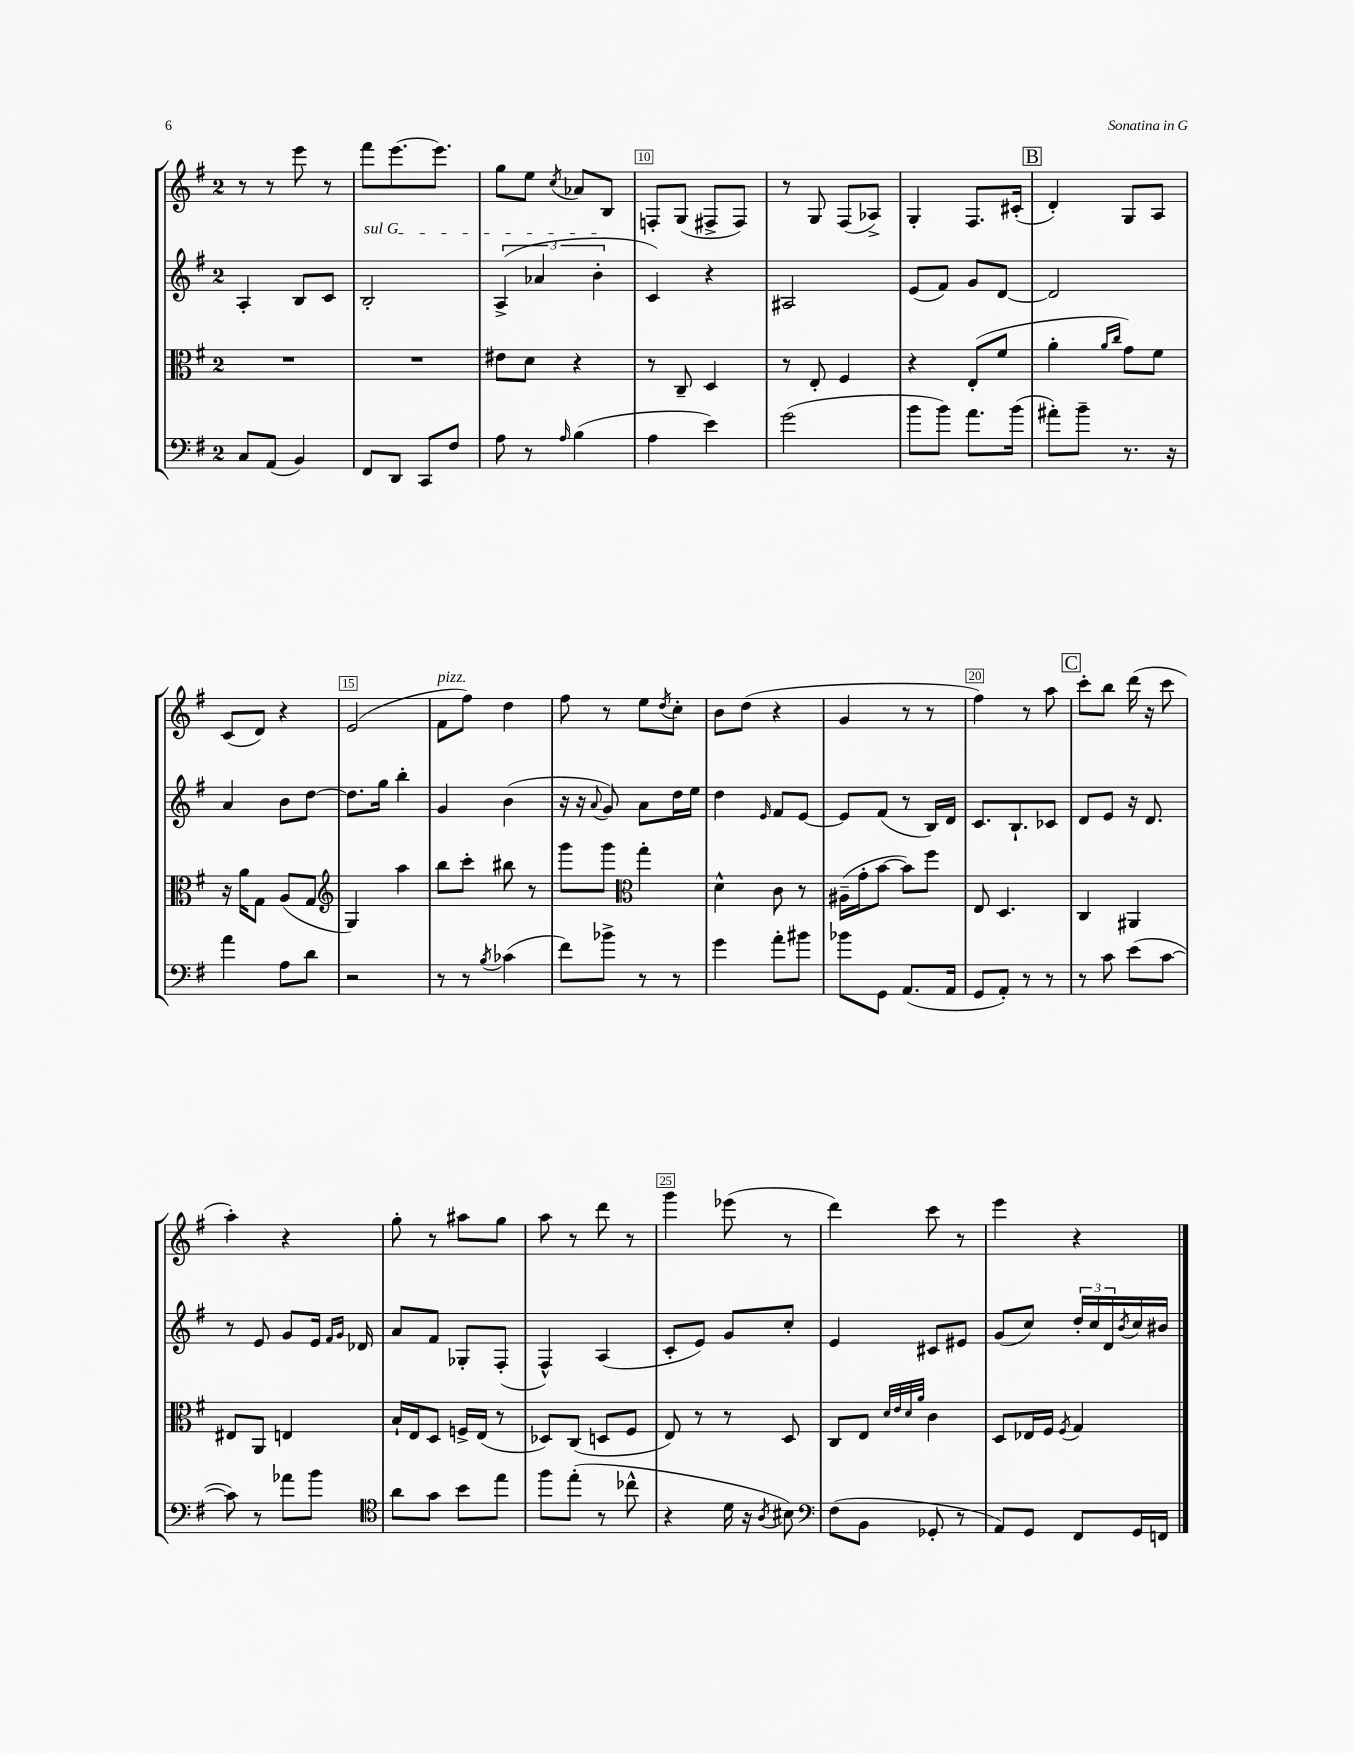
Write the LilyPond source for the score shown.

<<
\new StaffGroup <<
\new Staff = "s0" {
    \clef treble \key g \major \once \override Staff.TimeSignature.style = #'single-digit \time 2/4
    r8 r8 e'''8 r8 |
    fis'''8 e'''8.~ e'''8. |
    g''8 e''8 \acciaccatura { c''8 } aes'8 b8 |
    f8-. g8( fis8-> fis8) |
    r8 g8 fis8( aes8->) |
    g4-. fis8. cis'16-.( |
    \mark \markup { \box "B" } d'4-.) g8 a8 |
    c'8( d'8) r4 |
    e'2( |
    fis'8^\markup { \italic "pizz." } fis''8) d''4 |
    fis''8 r8 e''8 \acciaccatura { d''8 } c''8-. |
    b'8 d''8( r4 |
    g'4 r8 r8 |
    fis''4) r8 a''8 |
    \mark \markup { \box "C" } c'''8-. b''8 d'''16( r16 c'''8 |
    a''4-.) r4 |
    g''8-. r8 ais''8 g''8 |
    a''8 r8 d'''8 r8 |
    g'''4 ees'''8( r8 |
    d'''4) c'''8 r8 |
    e'''4 r4 \bar "|." |
}
\new Staff = "s1" {
    \clef treble \key g \major \once \override Staff.TimeSignature.style = #'single-digit \time 2/4
    a4-. b8 c'8 |
    \once \override TextSpanner.bound-details.left.text = \markup { \italic "sul G" } b2-.\startTextSpan |
    \tuplet 3/2 { a4->( aes'4 b'4-.\stopTextSpan } |
    c'4) r4 |
    ais2 |
    e'8( fis'8) g'8 d'8~ |
    \mark \markup { \box "B" } d'2 |
    a'4 b'8 d''8~ |
    d''8. g''16 b''4-. |
    g'4 b'4( |
    r16 r16 \appoggiatura { a'8 } g'8) a'8 d''16 e''16 |
    d''4 \grace { e'16 } fis'8 e'8~ |
    e'8 fis'8( r8 b16) d'16 |
    c'8. b8.-! ces'8 |
    \mark \markup { \box "C" } d'8 e'8 r16 d'8. |
    r8 e'8 g'8 e'16 \grace { fis'16 g'16 } des'16 |
    a'8 fis'8 ges8-. fis8-.( |
    fis4-^) a4( |
    c'8-. e'8) g'8 c''8-. |
    e'4 cis'8 eis'8 |
    g'8( c''8) \tuplet 3/2 { d''16-. c''16 d'16 } \acciaccatura { b'8 } c''16 bis'16 \bar "|." |
}
\new Staff = "s2" {
    \clef alto \key g \major \once \override Staff.TimeSignature.style = #'single-digit \time 2/4
    R2 |
    R2 |
    eis'8 d'8 r4 |
    r8 c8-- d4 |
    r8 e8-. fis4 |
    r4 e8-.( fis'8 |
    \mark \markup { \box "B" } a'4-. \grace { a'16 c''16 } g'8) fis'8 |
    r16 a'16 g8 a8( g8 |
    \clef treble g4) a''4 |
    b''8 c'''8-. bis''8 r8 |
    g'''8 g'''8 \clef alto g''4-. |
    d'4-^ c'8 r8 |
    ais16--( g'16-. b'8~ b'8) fis''8 |
    e8 d4. |
    \mark \markup { \box "C" } c4 ais,4 |
    eis8 a,8 e4 |
    b16-! e16 d8 f16-> e16( r8 |
    des8) c8( d8 fis8 |
    e8) r8 r8 d8 |
    c8 e8 \grace { d'32 e'32 d'32 a'32 } c'4 |
    d8 ees16 fis16 \acciaccatura { fis8 } g4 \bar "|." |
}
\new Staff = "s3" {
    \clef bass \key g \major \once \override Staff.TimeSignature.style = #'single-digit \time 2/4
    c8 a,8( b,4) |
    fis,8 d,8 c,8 fis8 |
    a8 r8 \grace { a16 } b4( |
    a4 e'4) |
    g'2( |
    b'8 b'8) a'8. b'16( |
    \mark \markup { \box "B" } ais'8-.) b'8-- r8. r16 |
    a'4 a8 d'8 |
    r2 |
    r8 r8 \acciaccatura { b8 } ces'4( |
    fis'8) bes'8-> r8 r8 |
    g'4 a'8-. bis'8 |
    bes'8 g,8 a,8.( a,16 |
    g,8 a,8-.) r8 r8 |
    \mark \markup { \box "C" } r8 c'8 e'8( c'8~ |
    c'8) r8 aes'8 b'8 |
    \clef tenor a'8 g'8 b'8 e''8 |
    fis''8 e''8-.( r8 ces''8-^ |
    r4 d'16 r16 \acciaccatura { a8 } bis8) |
    \clef bass fis8( b,8 ges,8-. r8 |
    a,8) g,8 fis,8 g,16 f,16 \bar "|." |
}
>>
>>
\layout { \context { \Score currentBarNumber = #7 \override BarNumber.break-visibility = ##(#f #t #t) barNumberVisibility = #(every-nth-bar-number-visible 5) \override BarNumber.stencil = #(make-stencil-boxer 0.1 0.3 ly:text-interface::print) } }
